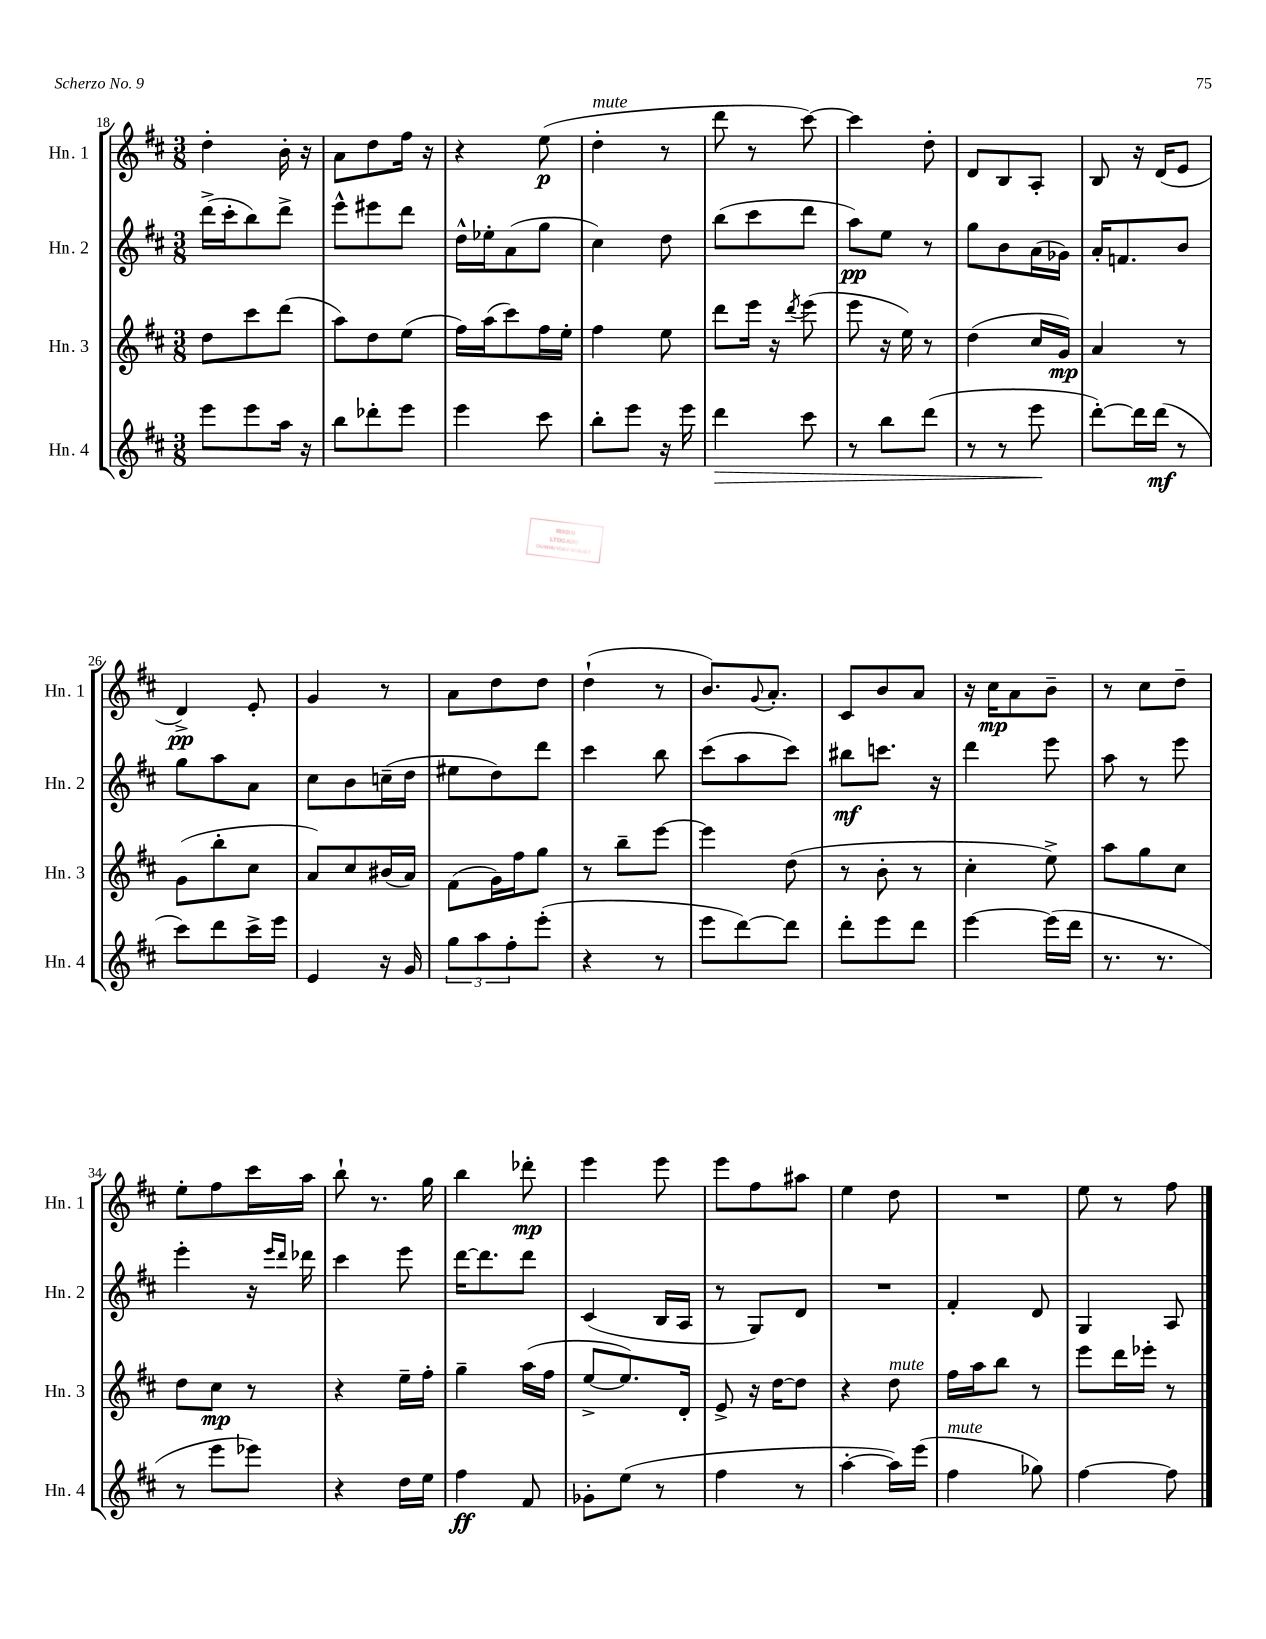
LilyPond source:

<<
\new StaffGroup <<
\new Staff = "s0" \with { instrumentName = "Hn. 1" shortInstrumentName = "Hn. 1" } {
    \clef treble \key d \major \numericTimeSignature \time 3/8
    d''4-. b'16-. r16 |
    a'8 d''8 fis''16 r16 |
    r4 e''8\p( |
    d''4-.^\markup { \italic "mute" } r8 |
    d'''8 r8 cis'''8~) |
    cis'''4 d''8-. |
    d'8 b8 a8-. |
    b8 r16 d'16( e'8 |
    d'4->\pp) e'8-. |
    g'4 r8 |
    a'8 d''8 d''8 |
    d''4-!( r8 |
    b'8.) \appoggiatura { g'8 } a'8.-. |
    cis'8 b'8 a'8 |
    r16 cis''16\mp a'8 b'8-- |
    r8 cis''8 d''8-- |
    e''8-. fis''8 cis'''16 a''16 |
    b''8-! r8. g''16 |
    b''4 des'''8-.\mp |
    e'''4 e'''8 |
    e'''8 fis''8 ais''8 |
    e''4 d''8 |
    R4. |
    e''8 r8 fis''8 \bar "|." |
}
\new Staff = "s1" \with { instrumentName = "Hn. 2" shortInstrumentName = "Hn. 2" } {
    \clef treble \key d \major \numericTimeSignature \time 3/8
    d'''16->( cis'''16-. b''8) d'''8-> |
    e'''8-^ eis'''8 d'''8 |
    d''16-^ ees''16-. a'8( g''8 |
    cis''4) d''8 |
    b''8( cis'''8 d'''8 |
    a''8\pp) e''8 r8 |
    g''8 b'8 a'16( ges'16) |
    a'16-. f'8. b'8 |
    g''8 a''8 a'8 |
    cis''8 b'8 c''16--( d''16 |
    eis''8 d''8) d'''8 |
    cis'''4 b''8 |
    cis'''8( a''8 cis'''8) |
    bis''8\mf c'''8. r16 |
    d'''4 e'''8 |
    a''8 r8 e'''8 |
    e'''4-. r16 \grace { e'''16 d'''16 } des'''16 |
    cis'''4 e'''8 |
    d'''16~ d'''8. d'''8 |
    cis'4( b16 a16 |
    r8 g8) d'8 |
    R4. |
    fis'4-. d'8 |
    g4 a8 \bar "|." |
}
\new Staff = "s2" \with { instrumentName = "Hn. 3" shortInstrumentName = "Hn. 3" } {
    \clef treble \key d \major \numericTimeSignature \time 3/8
    d''8 cis'''8 d'''8( |
    a''8) d''8 e''8( |
    fis''16) a''16( cis'''8) fis''16 e''16-. |
    fis''4 e''8 |
    d'''8 e'''16 r16 \acciaccatura { d'''8 } e'''8( |
    e'''8 r16 e''16) r8 |
    d''4( cis''16 g'16\mp) |
    a'4 r8 |
    g'8( b''8-. cis''8 |
    a'8) cis''8 bis'16( a'16) |
    fis'8( g'16) fis''16 g''8 |
    r8 b''8-- e'''8~ |
    e'''4 d''8( |
    r8 b'8-. r8 |
    cis''4-. e''8->) |
    a''8 g''8 cis''8 |
    d''8 cis''8\mp r8 |
    r4 e''16-- fis''16-. |
    g''4-- a''16( fis''16 |
    e''8~-> e''8.) d'16-. |
    e'8-> r16 d''16~ d''8 |
    r4 d''8^\markup { \italic "mute" } |
    fis''16 a''16 b''8 r8 |
    e'''8 d'''16 ees'''16-. r8 \bar "|." |
}
\new Staff = "s3" \with { instrumentName = "Hn. 4" shortInstrumentName = "Hn. 4" } {
    \clef treble \key d \major \numericTimeSignature \time 3/8
    e'''8 e'''8 a''16 r16 |
    b''8 des'''8-. e'''8 |
    e'''4 cis'''8 |
    b''8-. e'''8 r16 e'''16 |
    d'''4\> cis'''8 |
    r8 b''8 d'''8( |
    r8 r8 e'''8\! |
    d'''8~-.) d'''16 d'''16\mf( r8 |
    cis'''8) d'''8 cis'''16-> e'''16 |
    e'4 r16 g'16 |
    \tuplet 3/2 { g''8 a''8 fis''8-. } e'''8-.( |
    r4 r8 |
    e'''8 d'''8~) d'''8 |
    d'''8-. e'''8 d'''8 |
    e'''4~ e'''16( d'''16 |
    r8. r8. |
    r8 e'''8 ees'''8) |
    r4 d''16 e''16 |
    fis''4\ff fis'8 |
    ges'8-. e''8( r8 |
    fis''4 r8 |
    a''4~-. a''16) e'''16( |
    fis''4^\markup { \italic "mute" } ges''8) |
    fis''4~ fis''8 \bar "|." |
}
>>
>>
\layout { \context { \Score currentBarNumber = #18 } }
